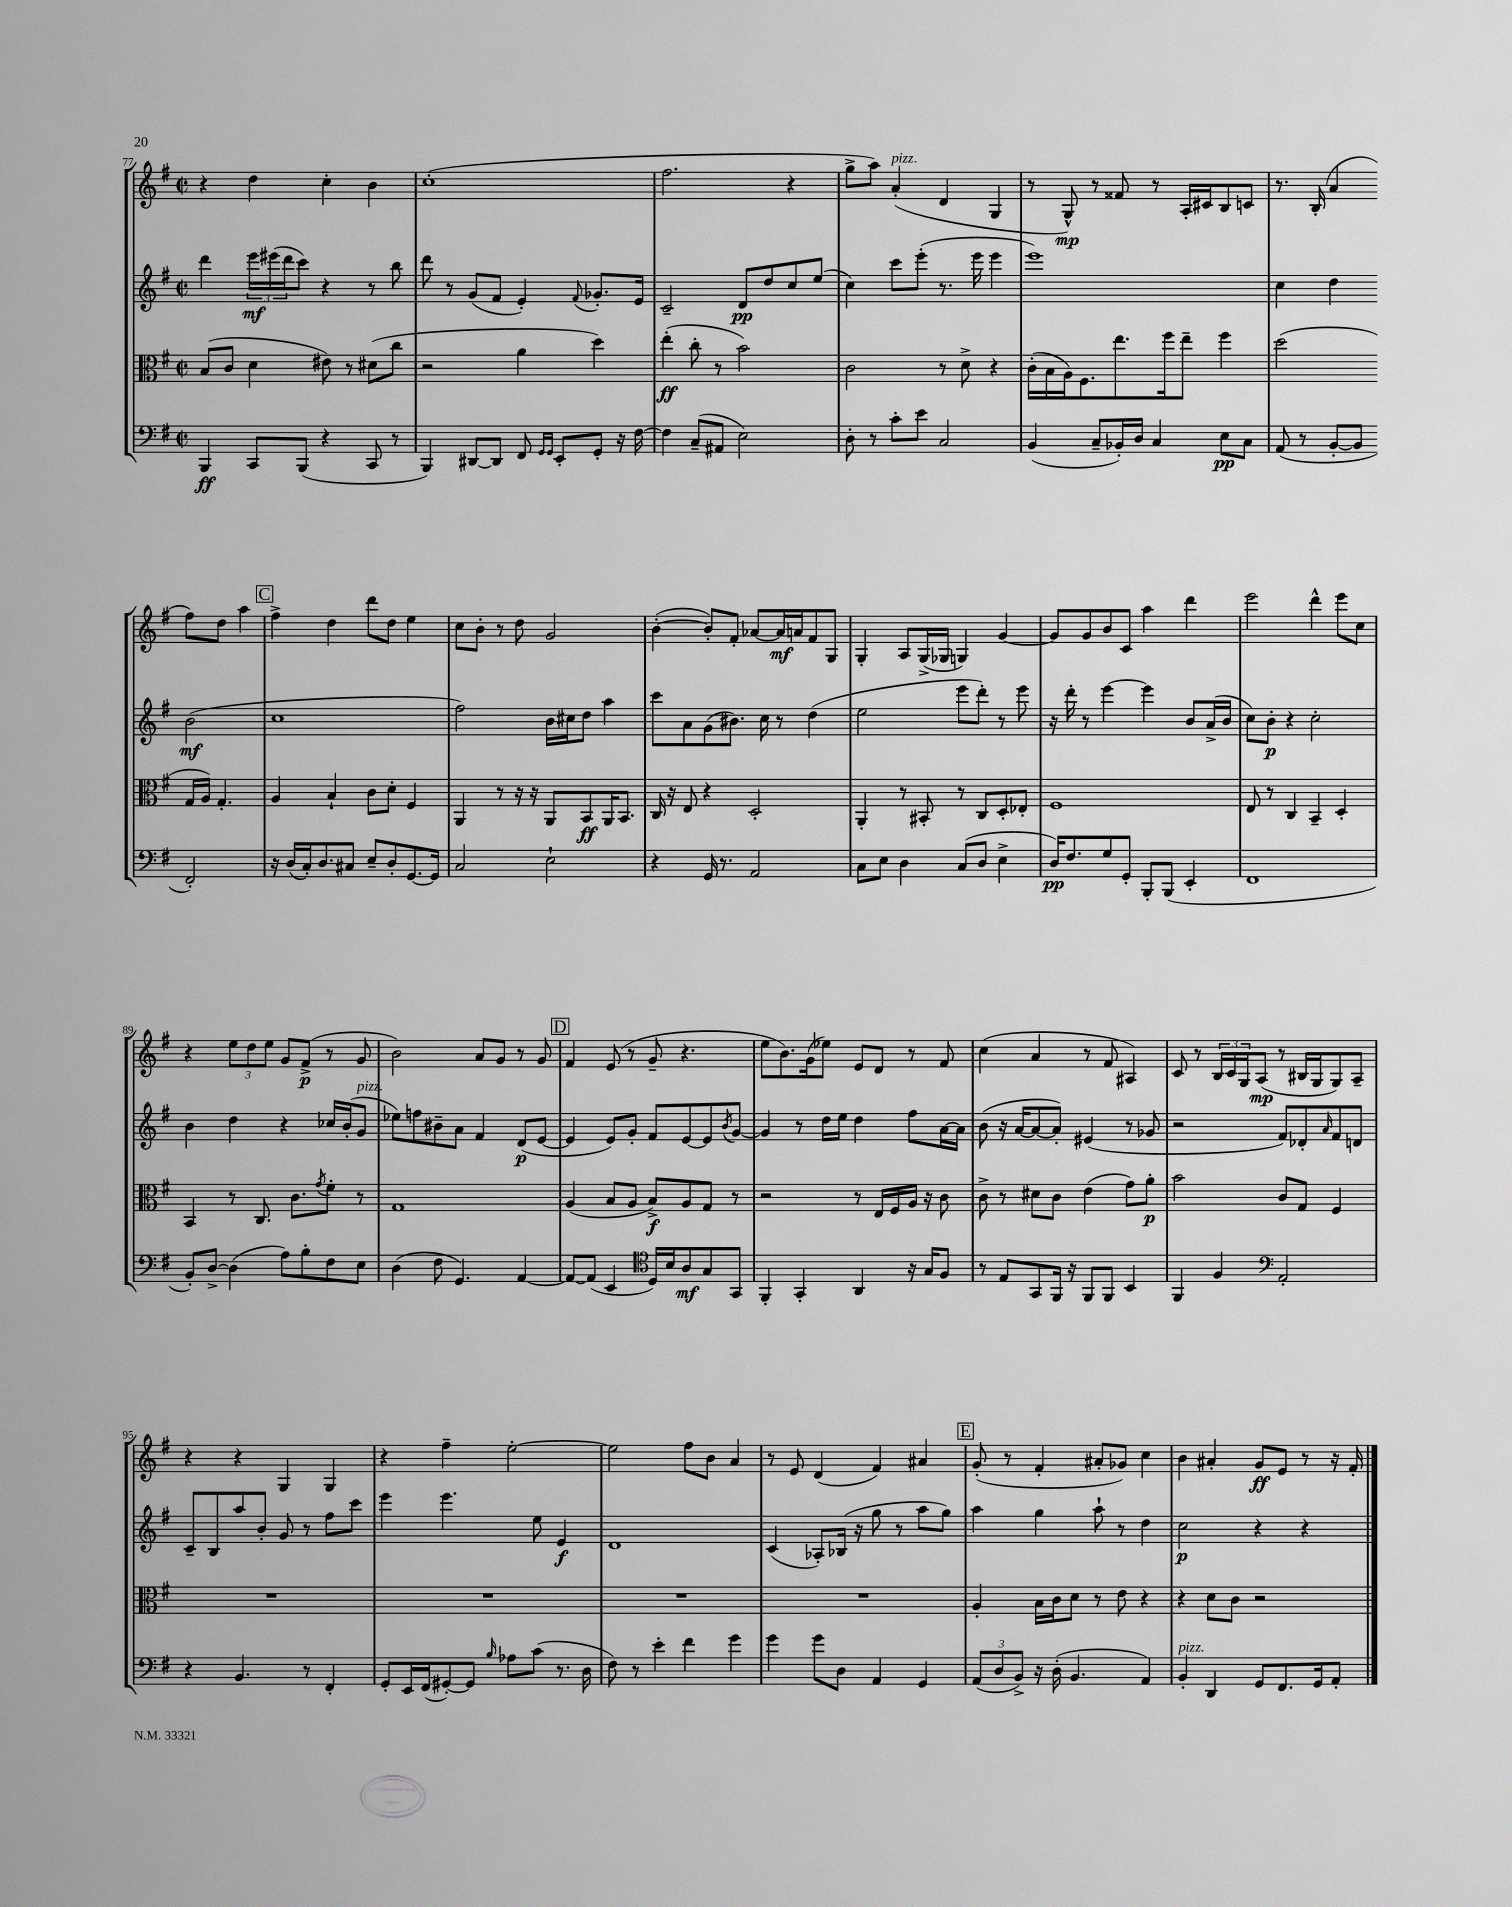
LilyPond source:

<<
\new StaffGroup <<
\new Staff = "s0" {
    \clef treble \key g \major \defaultTimeSignature \time 2/2
    r4 d''4 c''4-. b'4 |
    c''1-.( |
    fis''2. r4 |
    g''8-> a''8) a'4-.^\markup { \italic "pizz." }( d'4 g4 |
    r8 g8-^\mp) r8 fisis'8 r8 a16-. cis'16 b8 c'8 |
    r8. b16-.( a'4 fis''8) d''8 a''4 |
    \mark \markup { \box "C" } fis''4-> d''4 d'''8 d''8 e''4 |
    c''8 b'8-. r8 d''8 g'2 |
    b'4~-.( b'8-.) fis'8-. aes'8~ aes'16\mf a'16 fis'8 g8 |
    g4-. a8 g16->( ges16 g4) g'4~ |
    g'8 g'8 b'8 c'8 a''4 d'''4 |
    e'''2 d'''4-^ e'''8 c''8 |
    r4 \tuplet 3/2 { e''8 d''8 e''8 } g'8 fis'8->\p( r8 g'8 |
    b'2) a'8 g'8 r8 g'8 |
    \mark \markup { \box "D" } fis'4 e'8( r8 g'8-- r4. |
    e''8 b'8.) g'16( ees''8) e'8 d'8 r8 fis'8 |
    c''4( a'4 r8 fis'8 ais4) |
    c'8 r8 \tuplet 3/2 { b16 c'16 g16 } a8\mp( r8 bis16 g16 g8) a8-- |
    r4 r4 g4 g4 |
    r4 fis''4-- e''2~-. |
    e''2 fis''8 b'8 a'4 |
    r8 e'8 d'4( fis'4) ais'4 |
    \mark \markup { \box "E" } g'8-.( r8 fis'4-. ais'8-. ges'8) c''4 |
    b'4 ais'4-. g'8\ff e'8 r8 r16 fis'16-. \bar "|." |
}
\new Staff = "s1" {
    \clef treble \key g \major \defaultTimeSignature \time 2/2
    d'''4 \tuplet 3/2 { e'''16\mf eis'''16( d'''16 } c'''8) r4 r8 b''8 |
    d'''8 r8 g'8( fis'8 e'4-.) \appoggiatura { fis'8 } ges'8.-. e'16 |
    c'2-- d'8\pp d''8 c''8 e''8( |
    c''4) c'''8 e'''8-.( r8. e'''16 e'''4 |
    e'''1) |
    c''4 d''4 b'2\mf( |
    \mark \markup { \box "C" } c''1 |
    fis''2) b'16 cis''16 d''8 a''4 |
    c'''8 a'8 g'8( bis'8.) c''16 r8 d''4( |
    e''2 e'''8 d'''8-.) r8 e'''8 |
    r16 d'''16-. r8 e'''4~ e'''4 b'8 a'16->( b'16 |
    c''8) b'8-.\p r4 c''2-. |
    b'4 d''4 r4 ces''16 b'16-.( g'8^\markup { \italic "pizz." } |
    ees''8) f''8 bis'8-- a'8 fis'4 d'8\p( e'8~ |
    \mark \markup { \box "D" } e'4 e'8) g'8-. fis'8 e'8~ e'8 \acciaccatura { b'8 } g'8~ |
    g'4 r8 d''16 e''16 d''4 fis''8 a'16~ a'16 |
    b'8( r16 a'16~ a'8~ a'8-.) eis'4( r8 ges'8 |
    r2 fis'8) des'8-. \grace { a'16 } fis'8 d'8 |
    c'8-- b8 a''8 b'8-. g'8 r8 fis''8 c'''8 |
    e'''4 e'''4. e''8 e'4\f |
    d'1 |
    c'4( aes8-.) bes16( r16 g''8 r8 a''8 g''8) |
    \mark \markup { \box "E" } a''4 g''4 a''8-! r8 d''4 |
    c''2\p r4 r4 \bar "|." |
}
\new Staff = "s2" {
    \clef alto \key g \major \defaultTimeSignature \time 2/2
    b8( c'8 d'4 eis'8) r8 dis'8( c''8 |
    r2 a'4 d''4) |
    e''4-.\ff( c''8-. r8 b'2) |
    c'2 r8 d'8-> r4 |
    c'16-.( b16 a16) fis8. e''8. fis''16 e''8-- fis''4 |
    d''2( g16 a16) g4.-. |
    \mark \markup { \box "C" } a4 b4-! c'8 d'8-. fis4 |
    a,4 r8 r16 r16 a,8 b,8\ff a,16 b,8. |
    c16 r16 e8 r4 d2-. |
    a,4-. r8 bis,8-. r8 c8 d8-. ees8-. |
    fis1 |
    e8 r8 c4 b,4-- d4-. |
    b,4 r8 c8. c'8. \acciaccatura { g'8 } fis'8-. r8 |
    g1 |
    \mark \markup { \box "D" } a4( b8 a8 b8->\f) a8 g8 r8 |
    r2 r8 e16 fis16 a16 r16 c'8 |
    c'8-> r8 dis'8 c'8 e'4( g'8) a'8-.\p |
    b'2 c'8 g8 fis4 |
    R1 |
    R1 |
    R1 |
    R1 |
    \mark \markup { \box "E" } a4-. b16 c'16 d'8 r8 e'8 r4 |
    r4 d'8 c'8 r2 \bar "|." |
}
\new Staff = "s3" {
    \clef bass \key g \major \defaultTimeSignature \time 2/2
    b,,4\ff c,8 b,,8( r4 c,8 r8 |
    b,,4) dis,8~ dis,8 fis,8 \grace { g,16 g,16 } e,8-. g,8-. r16 fis16~ |
    fis4 c8--( ais,8 e2) |
    d8-. r8 c'8-. e'8 c2 |
    b,4( c8-- bes,16-.) d16 c4 e8\pp c8 |
    a,8( r8 b,8~-. b,8 fis,2-.) |
    \mark \markup { \box "C" } r16 d16( c16-.) d8. cis8 e8-- d8-. g,8.~ g,16 |
    c2 e2-! |
    r4 g,16 r8. a,2 |
    c8 e8 d4 c8( d8 e4-> |
    d16\pp) fis8. g8 g,8-. b,,8-. b,,8( e,4-. |
    fis,1 |
    b,8-.) d8~-> d4( a8) b8-. fis8 e8 |
    d4( fis8 g,4.) a,4~ |
    \mark \markup { \box "D" } a,8~ a,8( e,4 \clef tenor d16) b16 a8\mf g8 g,8 |
    fis,4-. g,4-. a,4 r16 g16 fis8 |
    r8 e8 g,8 fis,16 r16 fis,8 fis,8 b,4 |
    fis,4 fis4 \clef bass a,2-. |
    r4 b,4. r8 fis,4-. |
    g,8-. e,16 fis,16( gis,8~-.) gis,8 \grace { b16 } aes8 c'8( r8. d16 |
    fis8) r8 e'4-. fis'4 g'4 |
    g'4 g'8 d8 a,4 g,4 |
    \mark \markup { \box "E" } \tuplet 3/2 { a,8( d8 b,8->) } r16 d16-.( b,4. a,4) |
    b,4-.^\markup { \italic "pizz." } d,4 g,8 fis,8. g,16 a,8-. \bar "|." |
}
>>
>>
\layout { \context { \Score currentBarNumber = #77 } }
